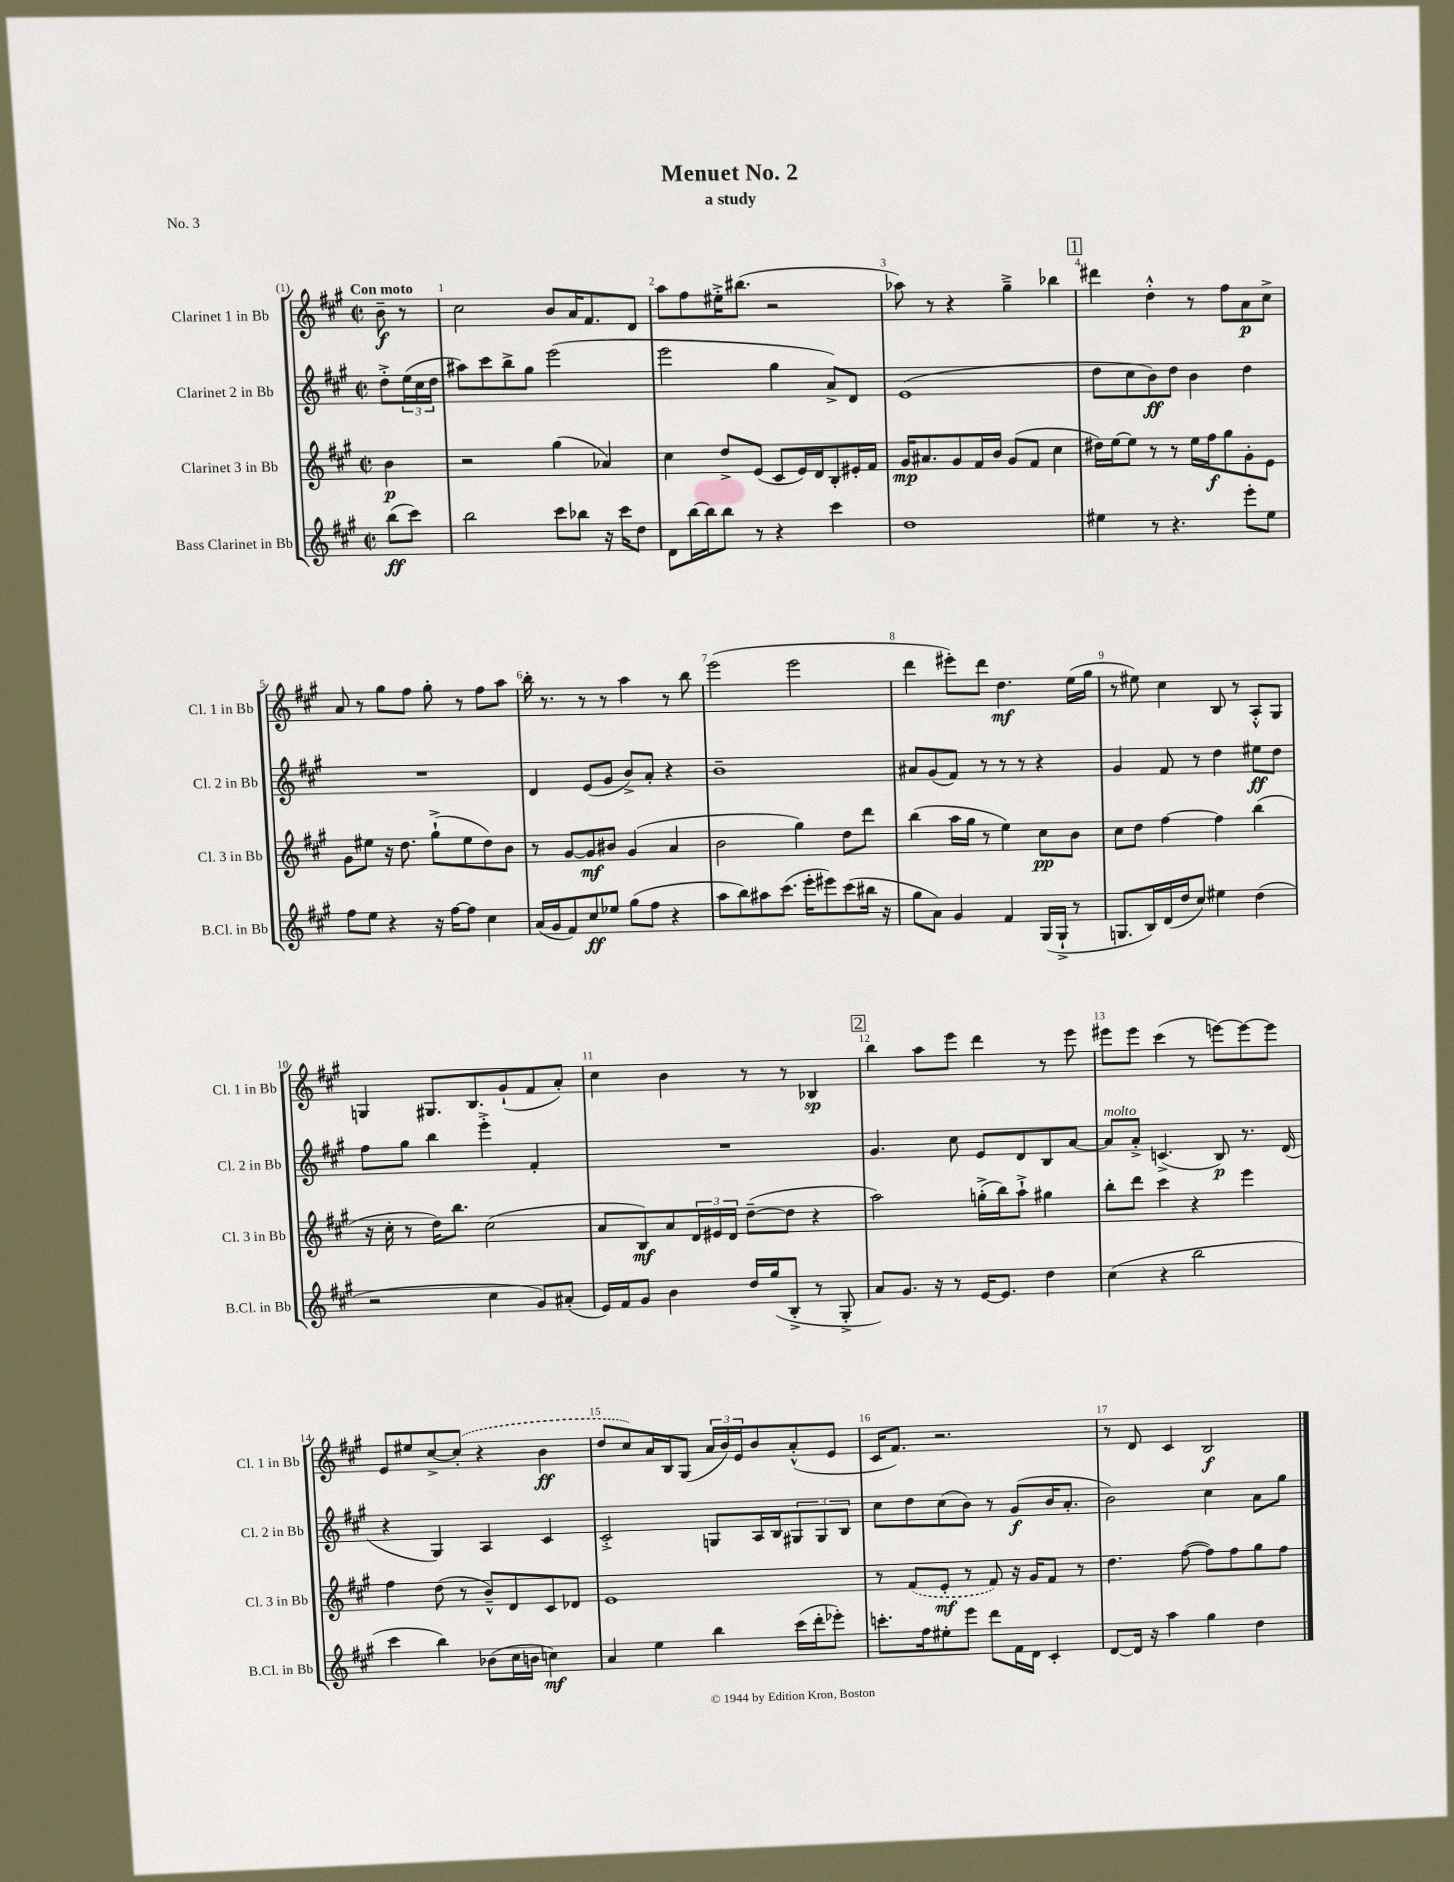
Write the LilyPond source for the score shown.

\header { title = "Menuet No. 2" subtitle = "a study" piece = "No. 3" }
<<
\new StaffGroup <<
\new Staff = "s0" \with { instrumentName = "Clarinet 1 in Bb" shortInstrumentName = "Cl. 1 in Bb" } {
    \clef treble \key a \major \defaultTimeSignature \time 2/2 \partial 4 \tempo "Con moto"
    b'8--\f r8 |
    cis''2 b'8 a'16 fis'8. d'8 |
    a''8 fis''8 eis''16-.-> bis''8.( r2 |
    aes''8) r8 r4 gis''4---> bes''4 |
    \mark \markup { \box "1" } dis'''4 d''4-.-^ r8 fis''8 a'8\p cis''8-> |
    a'8 r8 gis''8 fis''8 gis''8-. r8 fis''8 a''8 |
    b''16-. r8. r8 r8 a''4 r8 b''8 |
    e'''2( e'''2 |
    d'''4 eis'''8-.) d'''8 d''4.\mf e''16( gis''16 |
    r8 eis''8) cis''4 b8 r8 a8-.-^ gis8 |
    g4 gis8. b8. gis'8-!( fis'8 a'8-.) |
    cis''4 b'4 r8 r8 bes4\sp |
    \mark \markup { \box "2" } b''4 a''8 e'''8 d'''4 r8 e'''8 |
    eis'''8 eis'''8 cis'''4( r8 e'''8~) e'''8~ e'''8 |
    e'8 eis''8 cis''8~-> \once \slurDashed cis''8-.( r4 b'4\ff |
    d''8 cis''8) a'16 b16 gis8( \tuplet 3/2 { a'16 b'16) e'16 } b'8 a'8-.-^( e'8 |
    cis'16 fis'8.) r2. |
    r8 d'8 cis'4 b2\f \bar "|." |
}
\new Staff = "s1" \with { instrumentName = "Clarinet 2 in Bb" shortInstrumentName = "Cl. 2 in Bb" } {
    \clef treble \key a \major \defaultTimeSignature \time 2/2 \partial 4
    d''8-.-> \tuplet 3/2 { e''16( cis''16 d''16 } |
    ais''8) cis'''8 b''8-> gis''8 e'''2( |
    e'''2 gis''4 a'8->) d'8 |
    e'1( |
    \mark \markup { \box "1" } d''8 cis''8 b'8\ff) d''8 b'4 d''4 |
    R1 |
    d'4 e'8( gis'8 b'8->) a'8-. r4 |
    b'1-- |
    ais'8 gis'8( fis'8) r8 r8 r8 r4 |
    gis'4 fis'8 r8 d''4 eis''8\ff d''8 |
    fis''8 gis''8 b''4 e'''4-.-> fis'4-. |
    R1 |
    \mark \markup { \box "2" } gis'4. cis''8 e'8 d'8 b8 a'8~ |
    a'8^\markup { \italic "molto" } a'8-.-> c'4.->( b8\p) r8. d'16( |
    r4 gis4) a4 cis'4 |
    cis'2-.-> g8 a16 b16 \tuplet 3/2 { gis8 gis8 b8 } |
    cis''8 d''8 cis''8( b'8) r8 gis'8\f( b'16 a'8.-. |
    b'2) cis''4 a'8 gis''8 \bar "|." |
}
\new Staff = "s2" \with { instrumentName = "Clarinet 3 in Bb" shortInstrumentName = "Cl. 3 in Bb" } {
    \clef treble \key a \major \defaultTimeSignature \time 2/2 \partial 4
    b'4\p |
    r2 gis''4( aes'4) |
    cis''4 d''8-> e'8( cis'8 e'16) d'16 b8-. eis'16-. fis'16 |
    gis'16\mp ais'8. gis'8 fis'16 b'16 gis'8( fis'8 cis''4 |
    \mark \markup { \box "1" } dis''16) e''16~ e''8 r8 r8 e''16 fis''16\f gis''8 gis'8-. e'8 |
    gis'8 eis''8 r16 d''8. gis''8-!->( eis''8 d''8) b'8 |
    r8 gis'8~ gis'8\mf bis'8 gis'4( a'4 |
    b'2 gis''4) d''8 d'''8 |
    b''4( a''16 gis''16 r8 e''4) cis''8\pp b'8 |
    cis''8 d''8 fis''4~ fis''4 b''4( |
    r16 cis''16-. r8 d''16) b''8. cis''2( |
    a'8 b8\mf) a'8 \tuplet 3/2 { d'16 eis'16 d'16 } d''8~--( d''8 r4 |
    \mark \markup { \box "2" } a''2) g''16-.->( b''16) a''8-!-> gis''4 |
    b''8-. d'''8 cis'''4 r4 e'''4 |
    fis''4 d''8( r8 b'8---^) d'8 cis'8 des'8 |
    e'1 |
    r8 \once \slurDashed fis'8( e'8-.\mf r8 fis'8) r16 gis'16 fis'8 r8 |
    d''4. fis''8~( fis''8) fis''8 gis''8 fis''8 \bar "|." |
}
\new Staff = "s3" \with { instrumentName = "Bass Clarinet in Bb" shortInstrumentName = "B.Cl. in Bb" } {
    \clef treble \key a \major \defaultTimeSignature \time 2/2 \partial 4
    b''8\ff( cis'''8) |
    b''2 cis'''8 bes''8 r16 cis'''16 d''8 |
    d'8 b''16~ b''16 b''8 r8 r4 cis'''4 |
    d''1 |
    \mark \markup { \box "1" } eis''4 r8 r4. e'''8-. eis''8 |
    fis''8 e''8 r4 r16 fis''16~ fis''8 cis''4 |
    a'16( gis'16 fis'8) cis''8\ff ees''8 gis''8( fis''8 r4 |
    a''8 b''8) ais''8 cis'''8.( e'''16-. eis'''8) cis'''8( bis''16 r16 |
    gis''8 a'8) gis'4 fis'4 gis16( gis16-!-> r8 |
    g8. b16) d'16( d''16 cis''8) eis''4 d''4( |
    r2 cis''4 gis'8) ais'8-.( |
    e'16) fis'16 gis'8 b'4 d''16 gis''16( b8-.-> r8 gis8-.-> |
    \mark \markup { \box "2" } a'8) gis'8. r16 r8 e'16~ e'8. d''4 |
    cis''4( r4 b''2 |
    cis'''4 b''4) bes'8( cis''16 b'16 c''4\mf) |
    a'4 e''4 b''4 cis'''16( d'''16-. ees'''8-.) |
    c'''8.-. fis''16 eis''8-. e'''8 d'''8 fis'16 d'16 cis'4-. |
    d'8~ d'16 r16 a''4 gis''4 d''4 \bar "|." |
}
>>
>>
\layout { \context { \Score \override BarNumber.break-visibility = ##(#f #t #t) barNumberVisibility = #all-bar-numbers-visible } }
